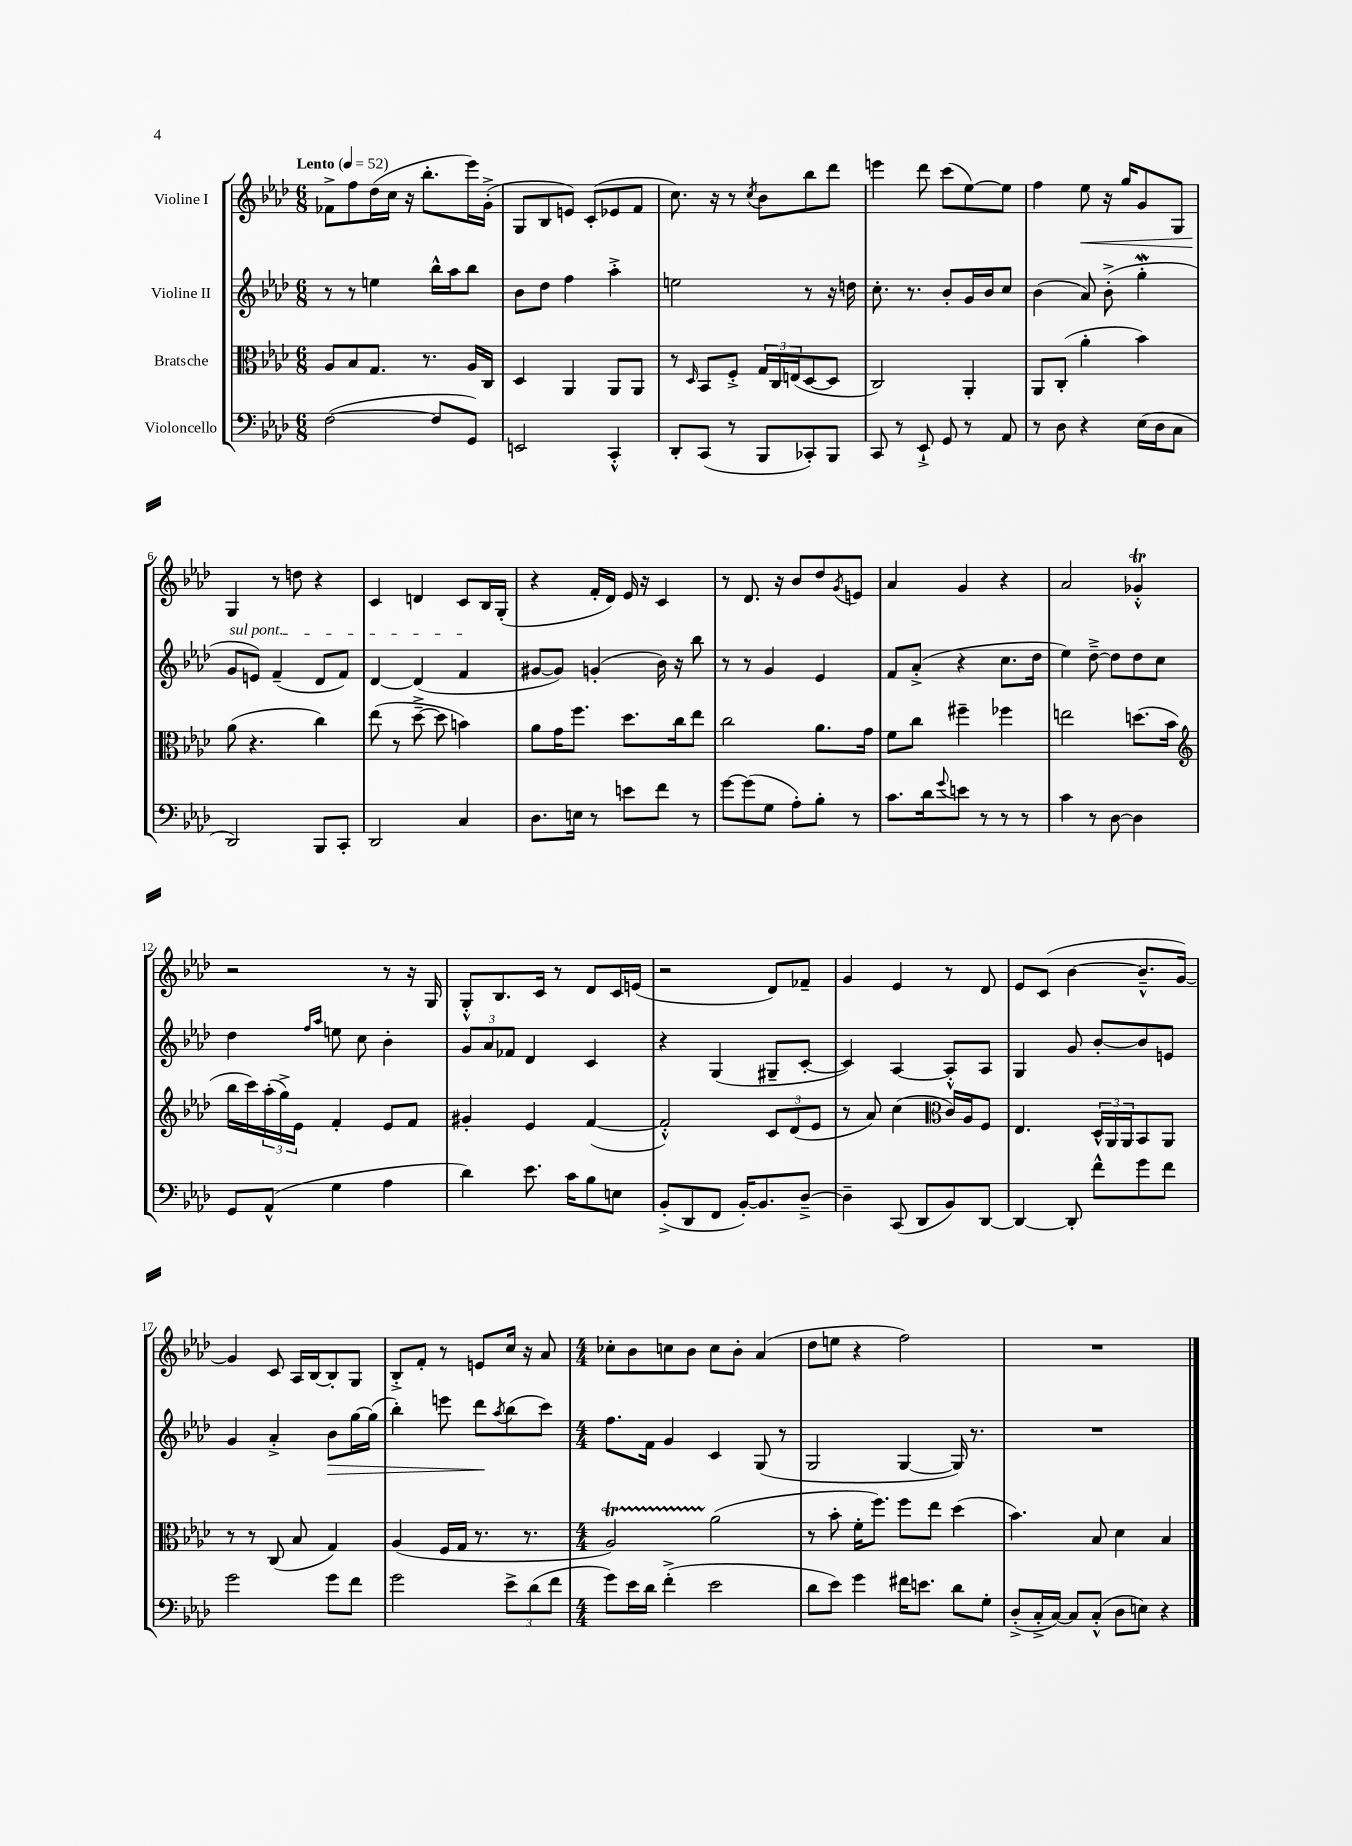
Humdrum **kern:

**kern	**kern	**kern	**kern
*staff4	*staff3	*staff2	*staff1
*clefF4	*clefC3	*clefG2	*clefG2
*k[b-e-a-d-]	*k[b-e-a-d-]	*k[b-e-a-d-]	*k[b-e-a-d-]
*M6/8	*M6/8	*M6/8	*M6/8
*MM52	*MM52	*MM52	*MM52
([2F\	8A-/L	8r	8f-^\L
.	8B-/	8r	8ff\
.	8.G/J	4ee\	(16dd-\L
.	.	.	16cc\JJ
.	.	.	16r
.	8.r	.	8.bb-'\L
8F/]L	.	16bb-^^\LL	.
.	.	16aa-\J	.
8GG/J)	16A-/LL	8bb-\J	16eee-\L)
.	16C/JJ	.	(16g'^\JJ
=	=	=	=
2EE/	4D-/	8b-\L	8G/L
.	.	8dd-\J	8B-/
.	4AA-/	4ff\	8e/J)
.	.	.	(8c'/L
4CC'^^/	8AA-/L	4aa-'^\	8e-/
.	8AA-/J	.	8f/J
=	=	=	=
8DD-'/L	8r	2ee\	8.cc\)
.	16qqD-/	.	.
(8CC/J	8BB-/L	.	.
.	.	.	16r
8r	8F'^/J	.	8r
.	.	.	8qcc/
8BBB-/L	24G/LL	.	8b-\L
.	24C/	.	.
.	(24E/J	.	.
8CC-'/)	[8D-/	8r	8bb-\
8BBB-/J	8D-/]J	16r	8ddd-\J
.	.	16dd\	.
=	=	=	=
8CC/	2C/)	8.cc'\	4eee\
8r	.	.	.
.	.	8.r	.
8EE-`^/	.	.	8ddd-\
8GG/	.	8b-'/L	(8ccc\L
8r	4AA-'/	16g/L	[8ee-\)
.	.	16b-/J	.
8AA-/	.	8cc/J	8ee-\]J
=	=	=	=
8r	8AA-/L	(4b-\	4ff\
8D-\	(8C'/J	.	.
4r	4a-'\	8a-/)	8ee-\
.	.	(8b-'^\	16r
.	.	.	16gg/LK
(16E-\LL	4b-\)	4gg'\	8g/
16D-\J	.	.	.
8C\J	.	.	8G/J
=	=	=	=
2DD-/)	(8a-\	8g/L	4G/
.	4.r	8e/J)	.
.	.	(4f~/	8r
.	.	.	8dd\
8BBB-/L	4cc\)	8d-/L	4r
8CC'/J	.	8f/J)	.
=	=	=	=
2DD-/	(8ee-\	[4d-/	4c/
.	8r	.	.
.	[8dd-~^\	(4d-/]	4d/
.	8dd-\]	.	.
4C/	4b\)	4f/	8c/L
.	.	.	16B-/L
.	.	.	(16G'/JJ
=	=	=	=
8.D-\L	8a-\L	[8g#/L	4r
.	16g\K	8g#/]J)	.
16E\Jk	8.ff\J	.	.
8r	.	(4g'/	16f'/LL
.	.	.	16d-/JJ)
8e\L	8.dd-\L	.	16e-/
.	.	.	16r
8f\J	.	16b-\)	4c/
.	16cc\k	16r	.
8r	8ee-\J	8bb-\	.
=	=	=	=
[8g\L	2cc\	8r	8r
(8g\]	.	8r	8.d-/
8G\J	.	4g/	.
.	.	.	16r
8A-'\L)	.	.	8b-/L
8B-'\J	8.a-\L	4e-/	8dd-/
.	.	.	8qg/
8r	.	.	8e/J
.	16g\Jk	.	.
=	=	=	=
8.c\L	8f\L	8f/L	4a-/
.	8cc\J	(8a-'^/J	.
16d-\k	.	.	.
8qqg/	.	.	.
8e\J	4ff#~\	4r	4g/
8r	.	.	.
8r	4ff-\	8.cc\L	4r
8r	.	.	.
.	.	16dd-\Jk	.
=	=	=	=
4c\	2ee\	4ee-\)	2a-/
8r	.	[8dd-~^\	.
[8D-\	.	8dd-\]L	.
4D-\]	(8.dd\L	8dd-\	4g-'^^/
.	.	8cc\J	.
.	16b-\Jk	.	.
=	=	=	=
*	*clefG2	*	*
8GG/L	16bb-\LL	4dd-\	2r
.	16ccc\)	.	.
(8AA-^^/J	(24aa-'\	.	.
.	24gg^\)	.	.
.	24e-\JJ	.	.
.	.	16qqff/LL	.
.	.	16qqaa-/JJ	.
4G\	4f'/	8ee\	.
.	.	8cc\	.
4A-\	8e-/L	4b-'\	8r
.	8f/J	.	16r
.	.	.	16G/
=	=	=	=
4d-\)	4g#'/	12g/L	8G'^^/L
.	.	12a-/	.
.	.	.	8.B-/
.	.	12f-/J	.
8.e-\	4e-/	4d-/	.
.	.	.	16c/Jk
.	.	.	8r
16c\LK	.	.	.
8B-\	([4f/	4c/	8d-/L
8E\J	.	.	16c/L
.	.	.	(16e/JJ
=	=	=	=
(8BB-'^/L	2f'^^/])	4r	2r
8DD-/	.	.	.
8FF/J	.	(4G/	.
[16BB-'/LK)	.	.	.
8.BB-/]	.	.	.
.	12c/L	8G#~/L	8d-/L)
.	(12d-/	.	.
[8D-~^/J	.	[8c'/J	8f-~/J
.	12e-/J	.	.
=	=	=	=
4D-~\]	8r	4c/])	4g/
.	8a-/)	.	.
(8CC/	(4cc\	[4A-/	4e-/
8DD-/L	.	.	.
*	*clefC3	*	*
8BB-/)	16c/LL)	8A-'^^/]L	8r
.	16A-/J	.	.
[8DD-/J	8F/J	8A-/J	8d-/
=	=	=	=
4DD-/_	4.E-/	4G/	8e-/L
.	.	.	(8c/J
8DD-'/]	.	8g/	[4b-\
8f^^\L	24D-^^/LL	[8b-'/L	.
.	24AA-/	.	.
.	24AA-/J	.	.
8g\	8BB-/	8b-/]	8.b-~^^/]L
8f\J	8AA-/J	8e/J	.
.	.	.	[16g/Jk)
=	=	=	=
2g\	8r	4g/	4g/]
.	8r	.	.
.	(8C/	4a-'^/	8c/
.	8B-/	.	16A-/LL
.	.	.	[16B-/J
8g\L	4G/)	8b-\L	8B-'/]
8f\J	.	[16gg\L	8G/J
.	.	(16gg\]JJ	.
=	=	=	=
2g\	(4A-/	4bb-'\)	8B-'^/L
.	.	.	8f'/J
.	16F/LL	8eee\	8r
.	16G/JJ	.	.
.	8.r	8ddd-\L	8e/L
.	.	8qaa-/	.
12e-^\L	.	(8bb-\	16cc/Jk
.	8.r	.	16r
(12d-\	.	.	.
.	.	8ccc\J)	8a-/
12f\J	.	.	.
=	=	=	=
*M4/4	*M4/4	*M4/4	*M4/4
8g\L)	2A-/)	8.ff\L	8cc-'\L
16e-\L	.	.	8b-\
16d-\JJ	.	16f\Jk	.
(4f'^\	.	4g/	8cc\
.	.	.	8b-\J
2e-\	(2a-\	4c/	8cc\L
.	.	.	8b-'\J
.	.	(8G/	(4a-/
.	.	8r	.
=	=	=	=
8d-\L	8r	2G/	8dd-\L
8e-\J)	8b-'\	.	8ee\J
4g\	16f'\LK	.	4r
.	8.ff\J)	.	.
16f#\LK	8ff\L	[4G/	2ff\)
8.e\J	.	.	.
.	8ee-\J	.	.
8d-\L	(4dd-\	16G/])	.
.	.	8.r	.
8G'\J	.	.	.
=	=	=	=
(8D-'^/L	4.b-\)	1r	1r
16C'^/L	.	.	.
[16C/JJ)	.	.	.
8C/]L	.	.	.
(8C'^^/J	8B-/	.	.
8D-\L	4d-\	.	.
8E\J)	.	.	.
4r	4B-/	.	.
==	==	==	==
*-	*-	*-	*-
